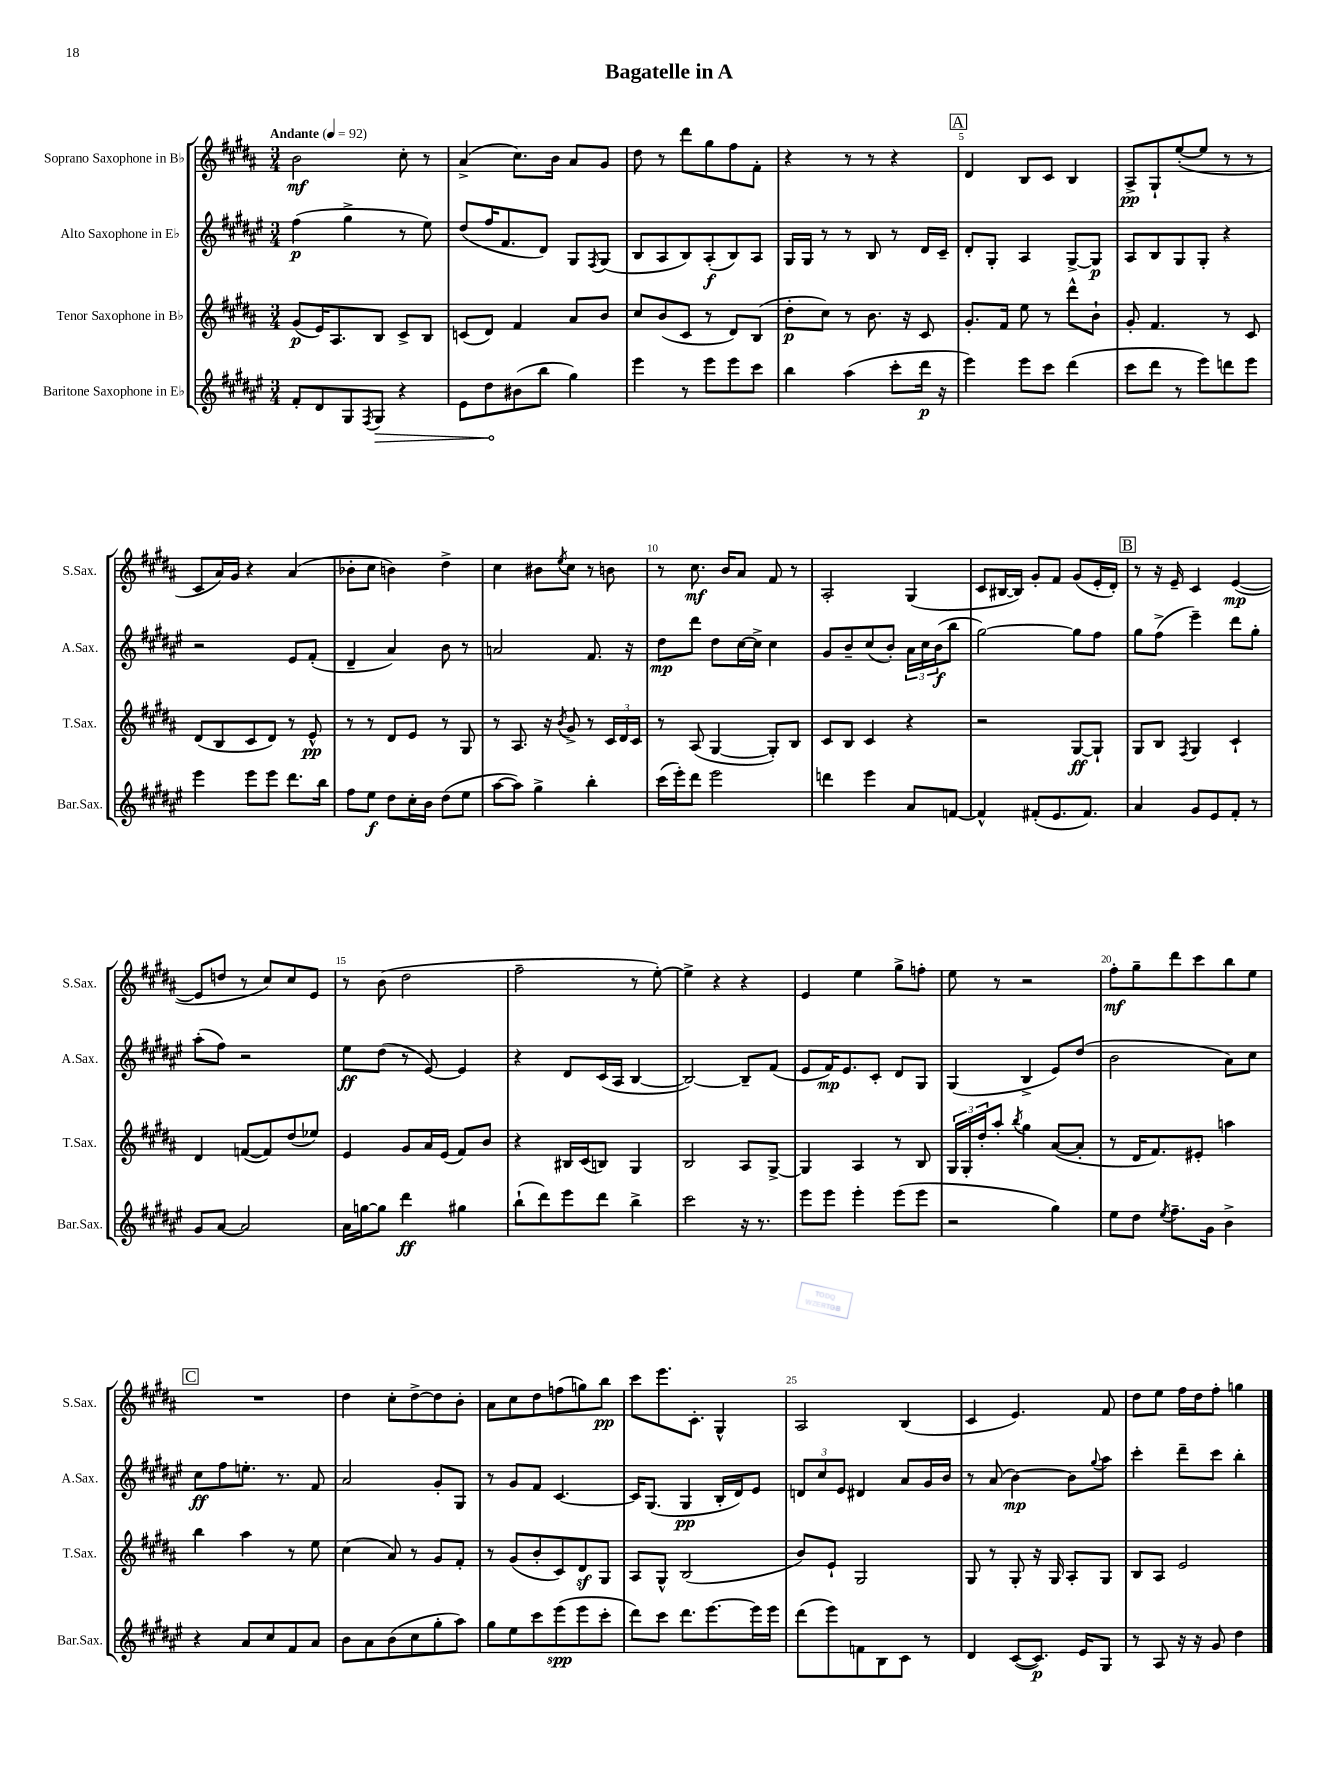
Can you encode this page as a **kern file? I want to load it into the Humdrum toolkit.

**kern	**kern	**kern	**kern
*staff4	*staff3	*staff2	*staff1
*clefG2	*clefG2	*clefG2	*clefG2
*k[f#c#g#d#a#e#]	*k[f#c#g#d#a#]	*k[f#c#g#d#a#e#]	*k[f#c#g#d#a#]
*M3/4	*M3/4	*M3/4	*M3/4
*MM92	*MM92	*MM92	*MM92
8f#'	(8g#	(4ff#	2b
8d#	16e)	.	.
.	8.A#	.	.
8G#	.	4gg#^	.
8qF#	.	.	.
8G#	8B	.	.
4r	8c#^	8r	8cc#'
.	8B	8ee#)	8r
=	=	=	=
8e#	(8c	(8dd#	(4a#^
8dd#	8d#)	16ff#	.
.	.	8.f#	.
(8b#	4f#	.	8.cc#)
8bb	.	8d#)	.
.	.	.	16b
4gg#)	8a#	8G#	8a#
.	.	8qF#	.
.	8b	(8G#	8g#
=	=	=	=
4eee#	8cc#	8B	8dd#
.	(8b	8A#	8r
8r	8c#	8B)	8ddd#
8eee#	8r	(8A#'	8gg#
8eee#	8d#)	8B)	8ff#
8ccc#	(8B	8A#	8f#'
=	=	=	=
4bb	8dd#'	16G#	4r
.	.	16G#	.
.	8cc#)	8r	.
(4aa#	8r	8r	8r
.	8.b	8B	8r
8ccc#'	.	8r	4r
.	16r	.	.
16ddd#	8c#	16d#	.
16r	.	16c#~	.
=	=	=	=
4eee#)	8.g#'	8d#'	4d#
.	.	8G#'	.
.	16f#	.	.
8eee#	8ee	4A#	8B
8ccc#	8r	.	8c#
(4ddd#	8ddd#^^	[8G#^	4B
.	8b`	8G#]	.
=	=	=	=
8ccc#	8g#'	8A#	8A#^
8ddd#	4.f#	8B	8G#`
8r	.	8G#	([8ee'
8eee#)	.	8G#'	8ee]
8ddd	8r	4r	8r
8eee#	8c#	.	8r
=	=	=	=
4eee#	(8d#	2r	8c#
.	8B	.	16a#)
.	.	.	16g#
8eee#	8c#	.	4r
8eee#	8d#)	.	.
8.ddd#	8r	8e#	(4a#
.	8e^^	(8f#'	.
16bb	.	.	.
=	=	=	=
8ff#	8r	4d#~	8b-'
8ee#	8r	.	8cc#
8dd#	8d#	4a#)	4b)
16cc#'	8e	.	.
16b	.	.	.
(8dd#	8r	8b	4dd#^
8ee#	8G#	8r	.
=	=	=	=
[8aa#	8r	2a	4cc#
8aa#])	8.A#	.	.
4gg#^	.	.	8b#
.	16r	.	.
.	8qb	.	8qee
.	8g#^	.	8cc#
4bb'	8r	8.f#	8r
.	24c#	.	8b
.	24d#	.	.
.	.	16r	.
.	24c#	.	.
=	=	=	=
(16ccc#	8r	8dd#	8r
16eee#')	.	.	.
8ddd#	(8A#	8ddd#	8.cc#
2eee#	[4G#	8dd#	.
.	.	.	16b
.	.	[16cc#	8a#
.	.	16cc#^]	.
.	8G#'])	4cc#	8f#
.	8B	.	8r
=	=	=	=
4ddd	8c#	8g#	2A#'
.	8B	8b~	.
4eee#	4c#	(8cc#	.
.	.	8b')	.
8a#	4r	24a#	(4G#
.	.	24cc#	.
.	.	(24b	.
[8f	.	8bb	.
=	=	=	=
4f^^]	2r	[2gg#)	8c#
.	.	.	[16B#
.	.	.	16B#])
(8f#'	.	.	8g#'
8.e#	.	.	8f#
.	[8G#	8gg#]	(8g#
8.f#)	.	.	.
.	8G#`]	8ff#	16e'
.	.	.	16d#')
=	=	=	=
4a#	8G#	8gg#	8r
.	8B	(8ff#^	16r
.	.	.	16e~
.	8qF#	.	.
8g#	4G#	4eee#~)	4c#
8e#	.	.	.
8f#'	4c#`	8ddd#	([4e
8r	.	8gg#'	.
=	=	=	=
8g#	4d#	(8aa#'	8e]
[8a#	.	8ff#)	8dd
2a#]	([8f	2r	8r
.	8f])	.	8cc#)
.	(8dd#	.	8cc#
.	8ee-)	.	8e
=	=	=	=
16a#	4e	8ee#	8r
[16gg	.	.	.
8gg]	.	(8dd#	(8b
4ddd#	8g#	8r	2dd#
.	16a#	[8e#)	.
.	(16e	.	.
4gg#	8f#)	4e#]	.
.	8b	.	.
=	=	=	=
(8bb`	4r	4r	2ff#~
8ddd#)	.	.	.
8eee#	16B#	8d#	.
.	(16c#	.	.
8ddd#	8B)	(16c#	.
.	.	16A#	.
4bb^	4G#	[4B	8r
.	.	.	[8ee')
=	=	=	=
2ccc#	2B	2B_)	4ee^]
.	.	.	4r
16r	8A#	8B~]	4r
8.r	.	.	.
.	[8G#^	(8f#	.
=	=	=	=
8eee#	4G#]	8e#	4e
8eee#	.	16f#)	.
.	.	8.e#	.
4eee#'	4A#	.	4ee
.	.	8c#'	.
(8eee#	8r	8d#	8gg#^
8eee#	8B	8G#	8ff'
=	=	=	=
2r	24G#	(4G#	8ee
.	24G#'	.	.
.	24dd#'	.	.
.	8aa#'	.	8r
.	8qbb	.	.
.	4gg#	4B^	2r
4gg#)	([8a#	8e#)	.
.	8a#']	(8dd#	.
=	=	=	=
8ee#	8r	2b	8ff#'
8dd#	16d#	.	8gg#~
.	8.f#)	.	.
8qee#	.	.	.
8.ff#~	.	.	8ddd#
.	8e#'	.	8ccc#
16g#	.	.	.
4b^	4aa	8a#)	8bb
.	.	8cc#	8ee
=	=	=	=
4r	4bb	8cc#	2.r
.	.	8ff#	.
8a#	4aa#	8.ee'	.
8cc#	.	.	.
.	.	8.r	.
8f#	8r	.	.
8a#	8ee	8f#	.
=	=	=	=
8b	(4cc#	2a#	4dd#
8a#	.	.	.
(8b	8a#)	.	8cc#'
8cc#	8r	.	[8dd#^
8gg#'	8g#	8g#'	8dd#]
8aa#)	8f#'	8G#	8b'
=	=	=	=
8gg#	8r	8r	8a#
8ee#	(8g#	8g#	8cc#
8ccc#	8b'	8f#	8dd#
(8eee#	8c#)	[4.c#	(8ff
8eee#	8d#	.	8gg)
8ccc#'	8G#	.	8bb
=	=	=	=
8ddd#)	8A#	16c#]	8ccc#
.	.	(8.G#	.
8ccc#	8G#^^	.	8.eee
8.ddd#	(2B	4G#	.
.	.	.	8.c#'
[8.eee#	.	.	.
.	.	16B'	4G#^^
.	.	16d#)	.
16eee#]	.	8e#	.
16eee#	.	.	.
=	=	=	=
(8ddd#	8b)	12d	2A#
.	.	12cc#	.
8eee#)	8e`	.	.
.	.	12e#	.
8f	2G#	4d#	.
8B	.	.	.
8c#	.	8a#	(4B
8r	.	16g#	.
.	.	16b	.
=	=	=	=
4d#	8G#	8r	4c#
.	8r	(8a#	.
([8c#	8G#'	[4b)	4.e)
8.c#])	16r	.	.
.	16G#	.	.
.	8A#'	8b]	.
16e#	.	.	.
.	.	8qqgg#	.
8G#	8G#	8aa#	8f#
=	=	=	=
8r	8B	4ccc#'	8dd#
8A#	8A#	.	8ee
16r	2e	8ddd#~	16ff#
16r	.	.	16dd#
8g#	.	8ccc#	8ff#'
4dd#	.	4bb'	4gg
==	==	==	==
*-	*-	*-	*-
